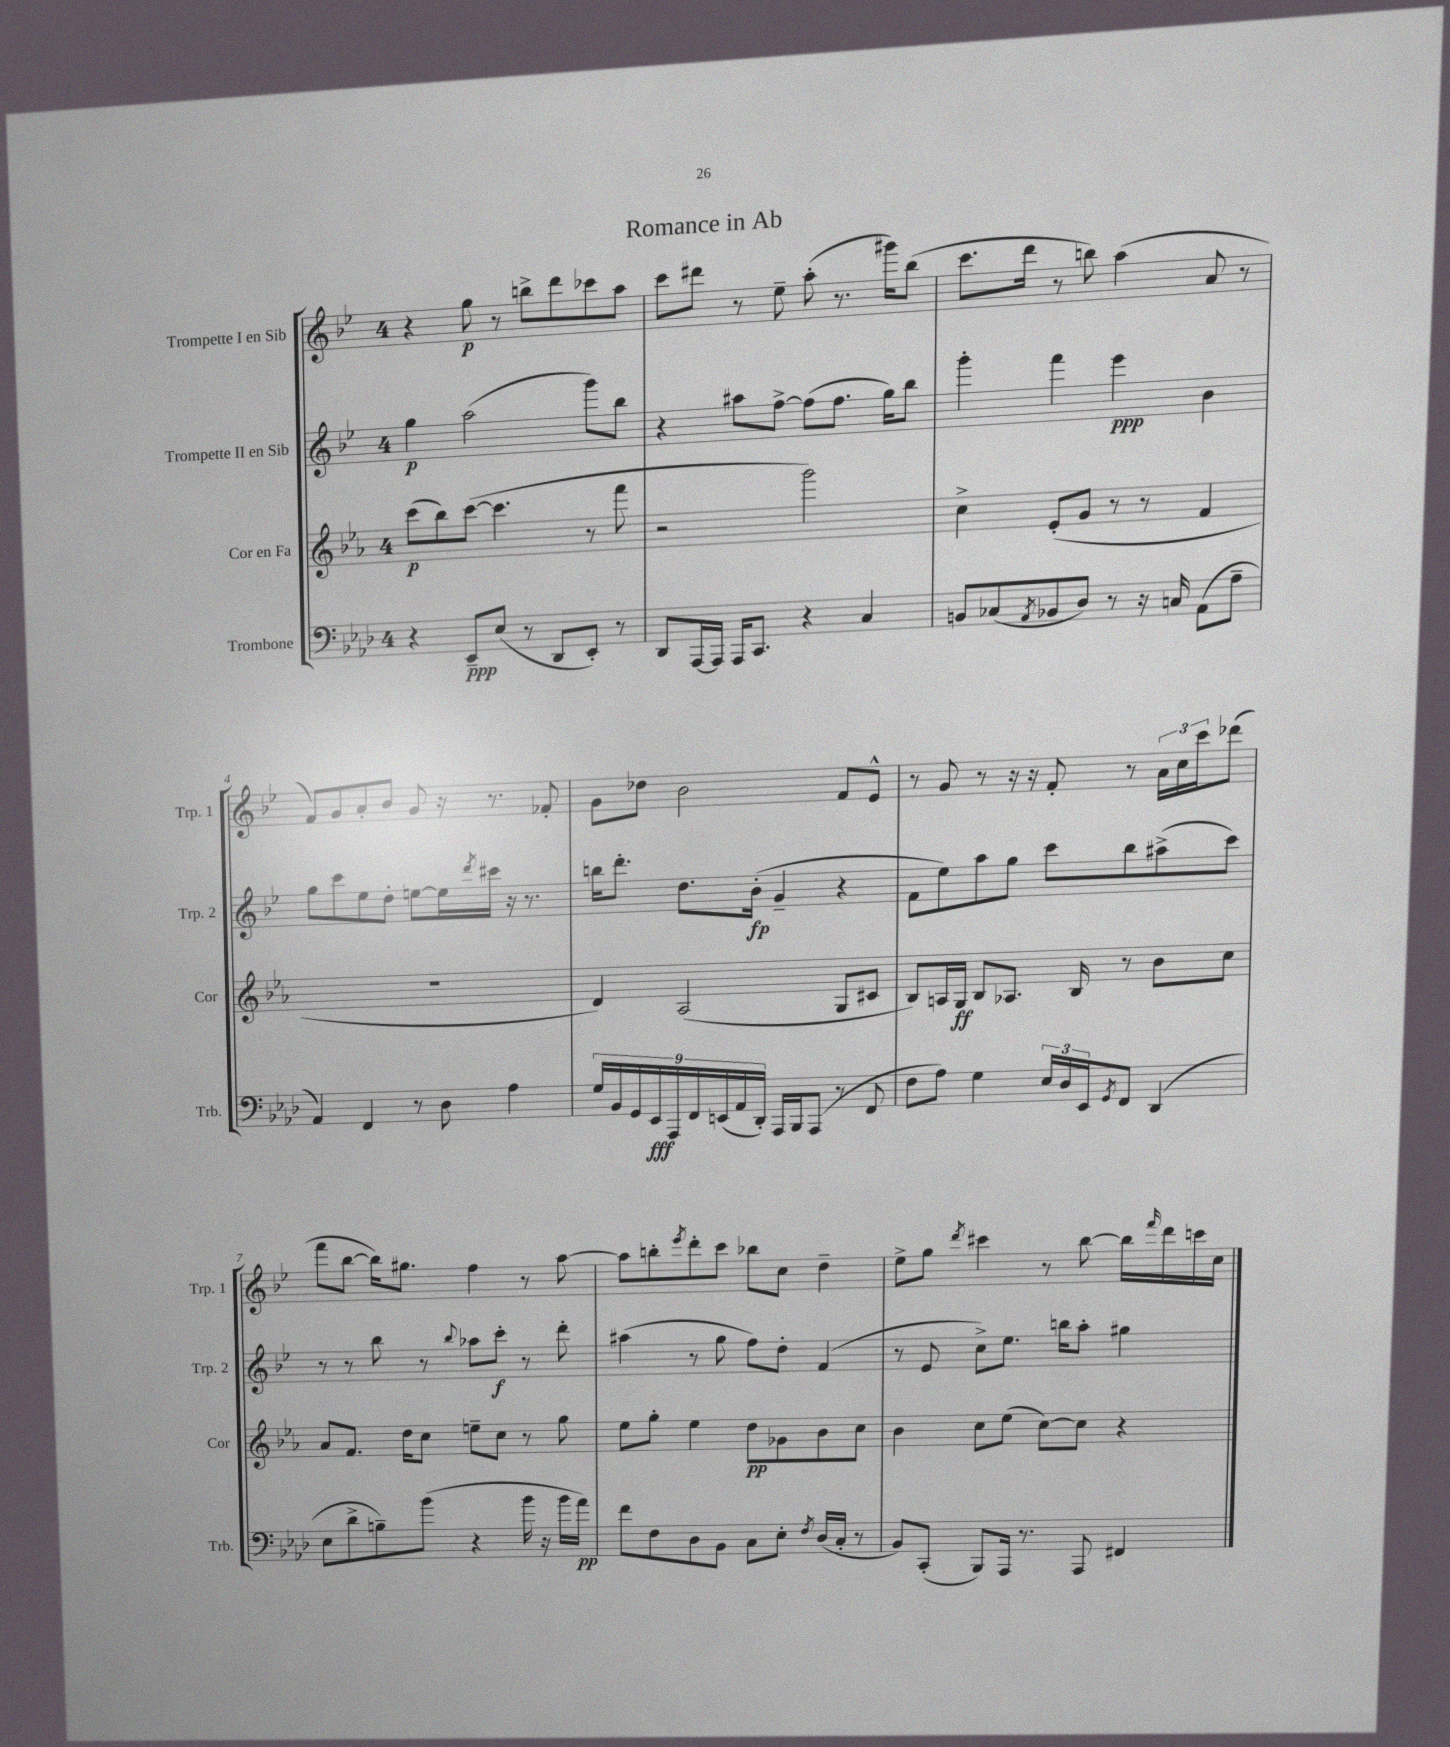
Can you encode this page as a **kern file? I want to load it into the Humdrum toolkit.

**kern	**kern	**kern	**kern
*staff4	*staff3	*staff2	*staff1
*clefF4	*clefG2	*clefG2	*clefG2
*k[b-e-a-d-]	*k[b-e-a-]	*k[b-e-]	*k[b-e-]
*M4/4	*M4/4	*M4/4	*M4/4
4r	(8ccc	4gg	4r
.	8bb-)	.	.
8EE-~	([8ccc	(2aa	8gg
(8E-	4.ccc]	.	8r
8r	.	.	8bb^
8DD-	.	.	8ddd
8EE-')	8r	8ggg)	8ccc-
8r	8fff	8bb-	8aa
=	=	=	=
8DD-	2r	4r	8ccc
[16AAA-	.	.	8ddd#
16AAA-]	.	.	.
16AAA-	.	8aa#	8r
8.CC	.	.	.
.	.	[8ff^	8ee-~
4r	2ggg)	(8ff]	(8aa'
.	.	8.ff	8.r
4C	.	.	.
.	.	16gg)	16ggg#)
.	.	8bb-	(8bb-
=	=	=	=
8BB	4cc^	4ggg'	8.ccc
(8C-	.	.	.
.	.	.	16ddd
8qAA-	.	.	.
8BB-	(8e-'	4fff	8r
8D-)	8g	.	8bb)
8r	8r	4eee-	(4aa
16r	8r	.	.
16C	.	.	.
(8AA-	4f	4b-	8a
8A-~	.	.	8r
=	=	=	=
4AA-)	1r	8gg	8f)
.	.	8ccc	8g
4FF	.	8ee-	8a'
.	.	8dd'	8b-
8r	.	[8ee	8g
8D-	.	16ee]	16r
.	.	8qddd	.
.	.	16ccc#	8.r
4A-	.	16r	.
.	.	8.r	.
.	.	.	8f-'
=	=	=	=
18G	4d)	16bb	8g
18BB-	.	.	.
.	.	8.ddd'	.
18GG	.	.	.
.	.	.	8dd-
18EE-	.	.	.
18AAA-	.	.	.
.	(2A-	8.dd	2b-
18FF	.	.	.
(18EE	.	.	.
18AA-	.	.	.
.	.	(16b-'	.
18DD-')	.	.	.
16AAA-	.	4g~	.
16BBB-	.	.	.
(8AAA-	.	.	.
8r	8G	4r	8f
8FF	8c#	.	8e-^^
=	=	=	=
8F	8B-)	8f	8r
8A-)	16A	8ee-)	8g
.	16G	.	.
4G	8B-	8aa	8r
.	8.A-	8gg	16r
.	.	.	16r
24E-	.	8ccc	8f'
24D-	.	.	.
.	16B-	.	.
24EE-	.	.	.
8qGG	.	.	.
8FF	8r	8bb-	8r
(4DD-	8b-	(8aa#^	24a
.	.	.	24cc
.	.	.	24ccc
.	8cc	8ccc)	(8ddd-
=	=	=	=
8E-	8a-	8r	8fff
8d-^	8.f	8r	[8bb-
8B~)	.	8bb-	16bb-])
.	16dd	.	8.gg#
(8b-	8cc	8r	.
.	.	8qqbb-	.
4r	8ee~	8aa-	4ff
.	8cc	8ccc'	.
16b-	8r	8r	8r
16r	.	.	.
16b-	8gg	8ddd'	[8aa
16a-)	.	.	.
=	=	=	=
8f	8ee-	(4aa#	8aa]
8F	8gg'	.	8bb'
.	.	.	8qeee-
8D-	4ee-	8r	8ddd'
8BB-	.	8gg	8ccc
8C	8dd	8ff)	8bb-
8E-'	8g-	8dd'	8cc
8qF	.	.	.
(16D-	8b-	(4f	4dd~
16C'	.	.	.
8r	8cc	.	.
=	=	=	=
8BB-)	4b-	8r	8ee-^
(8CC'	.	8e-	8gg
.	.	.	8qddd
8BBB-)	8cc	8cc^)	4ccc#
16AAA-	(8ee-	8.ee-	.
8.r	.	.	.
.	[8cc)	.	8r
.	.	16bb	.
8AAA-	8cc]	8aa'	[8bb-
4FF#	4r	4gg#	16bb-]
.	.	.	16qqfff
.	.	.	16ddd
.	.	.	16ccc
.	.	.	16cc
==	==	==	==
*-	*-	*-	*-
